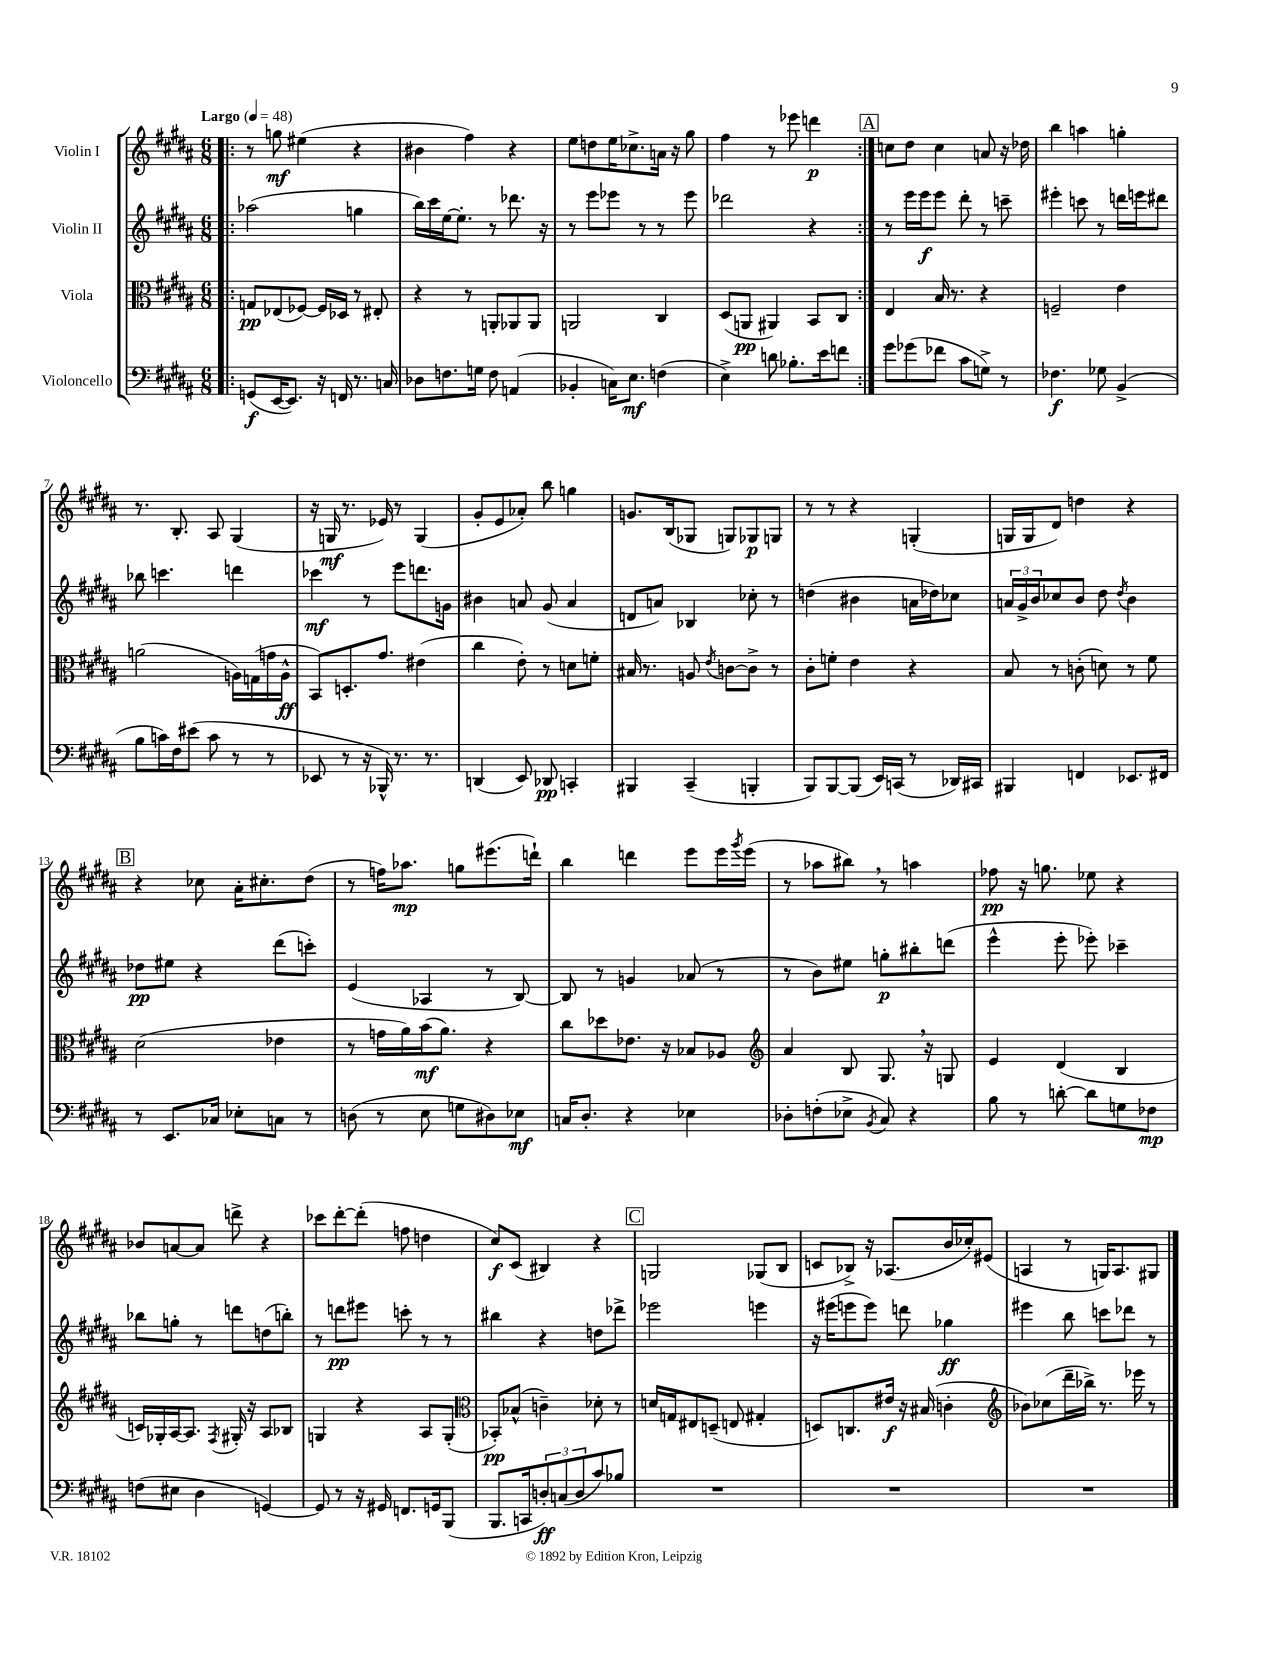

**kern	**dynam	**kern	**dynam	**kern	**dynam	**kern	**dynam
*part4	*part4	*part3	*part3	*part2	*part2	*part1	*part1
*staff4	*staff4	*staff3	*staff3	*staff2	*staff2	*staff1	*staff1
*I"Violoncello	*	*I"Viola	*	*I"Violin II	*	*I"Violin I	*
*clefF4	*	*clefC3	*	*clefG2	*	*clefG2	*
*k[f#c#g#d#a#]	*	*k[f#c#g#d#a#]	*	*k[f#c#g#d#a#]	*	*k[f#c#g#d#a#]	*
*M6/8	*	*M6/8	*	*M6/8	*	*M6/8	*
*MM48	*	*MM48	*	*MM48	*	*MM48	*
=1!|:	=1!|:	=1!|:	=1!|:	=1!|:	=1!|:	=1!|:	=1!|:
!	!	!	!	!	!	!LO:TX:a:B:t=Largo	!
(8GGn/L	f	8Gn/L	pp	(2aa-X\	.	8r	.
[16EE/K	.	(8E-X/	.	.	.	8ggn\	mf
8.EE/J])	.	.	.	.	.	.	.
.	.	[8F-X/J)	.	.	.	(4ee#X\	.
16r	.	16F-/LL]	.	.	.	.	.
16FFn/	.	16D-X/JJ	.	.	.	.	.
8.r	.	8r	.	4ggn\	.	4r	.
.	.	8E#X'/	.	.	.	.	.
16Cn/	.	.	.	.	.	.	.
=2	=2	=2	=2	=2	=2	=2	=2
8D-X\L	.	4r	.	16bb\LL)	.	4b#X\	.
.	.	.	.	16ccc#\	.	.	.
8.Fn\	.	.	.	[16ee\J	.	.	.
.	.	.	.	8.ee'\J]	.	.	.
.	.	8r	.	.	.	4ff#\)	.
16Gn\Jk	.	.	.	.	.	.	.
8F\	.	8AAn'/L	.	8r	.	.	.
(4AAn/	.	8AA-X/	.	8.ddd-X\	.	4r	.
.	.	8AA-/J	.	.	.	.	.
.	.	.	.	16r	.	.	.
=3	=3	=3	=3	=3	=3	=3	=3
4BB-X'/	.	2AAn/	.	8r	.	8ee\L	.
.	.	.	.	8eee\L	.	8ddn\	.
16Cn\KL)	.	.	.	8eee-X\J	.	16ee\K	.
8.E\J	mf	.	.	.	.	8.cc-X^\	.
.	.	.	.	8r	.	.	.
(4Fn\	.	4C#/	.	8r	.	16an\Jk	.
.	.	.	.	.	.	16r	.
.	.	.	.	8eee-\	.	8gg#\	.
=4	=4	=4	=4	=4	=4	=4	=4
4E^\)	.	(8D#/L	.	2ddd-X\	.	4ff#\	.
.	.	8AAn/J	pp	.	.	.	.
8dn\	.	4AA#X/)	.	.	.	8r	.
8.B-X'\L	.	.	.	.	.	8eee-X\	.
.	.	8BB/L	.	4r	.	4dddn\	p
16e\k	.	.	.	.	.	.	.
8fn\J	.	8C#/J	.	.	.	.	.
!!LO:REH:place=s1:t=A
=5:|!	=5:|!	=5:|!	=5:|!	=5:|!	=5:|!	=5:|!	=5:|!
8g#\L	.	4E/	.	8r	.	8ccn\L	.
(8g-X\	.	.	.	16eee\LL	.	8dd#\J	.
.	.	.	.	16eee\J	f	.	.
8f-X\J	.	16B/	.	8eee\J	.	4cc\	.
.	.	8.r	.	.	.	.	.
8c#\L	.	.	.	8ddd#'\	.	.	.
8Gn^\J)	.	4r	.	8r	.	8an/	.
8r	.	.	.	8cccn~\	.	16r	.
.	.	.	.	.	.	16dd-X\	.
=6	=6	=6	=6	=6	=6	=6	=6
4.F-X\	f	2Fn~/	.	4eee#X'\	.	4bb\	.
.	.	.	.	8cccn\	.	4aan\	.
8G-X\	.	.	.	8r	.	.	.
(4BB^/	.	4e\	.	16dddn\LL	.	4ggn'\	.
.	.	.	.	16eeen\J	.	.	.
.	.	.	.	8ddd#X\J	.	.	.
!!LO:LB:g=z
=7	=7	=7	=7	=7	=7	=7	=7
8B\L	.	(2an\	.	8bb-X\	.	8.r	.
16cn\L)	.	.	.	4.cccn\	.	.	.
16F#\J	.	.	.	.	.	8.B'/	.
(8e#X\J	.	.	.	.	.	.	.
8c\	.	.	.	.	.	8A#/	.
8r	.	16An\LL)	.	4dddn\	.	(4G#/	.
.	.	(16Gn\	.	.	.	.	.
8r	.	16gn\	.	.	.	.	.
.	.	16A^^\JJ	ff	.	.	.	.
=8	=8	=8	=8	=8	=8	=8	=8
8EE-X/	.	8BB/L)	.	4ccc-X\	mf	16r	.
.	.	.	.	.	.	16Gn/	mf
8r	.	8.Dn'/	.	.	.	8.r	.
16r	.	.	.	8r	.	.	.
16BBB-X^^/)	.	8.g#/J	.	.	.	16e-X/)	.
8.r	.	.	.	8eee\L	.	8r	.
.	.	(4e#X\	.	8.dddn\	.	(4G/	.
8.r	.	.	.	.	.	.	.
.	.	.	.	16gn\Jk	.	.	.
=9	=9	=9	=9	=9	=9	=9	=9
(4DDn/	.	4cc#\	.	4b#X\	.	8g#'/L	.
.	.	.	.	.	.	8e/	.
8EE/)	.	8e'\)	.	8an/	.	8a-X'/J)	.
8DD-X/	pp	8r	.	(8g#/	.	8bb\	.
4CCn'/	.	8dn\L	.	4a/	.	4ggn\	.
.	.	8fn'\J	.	.	.	.	.
=10	=10	=10	=10	=10	=10	=10	=10
4BBB#X/	.	16B#X/	.	8dn/L	.	8.gn/L	.
.	.	8.r	.	.	.	.	.
.	.	.	.	8an/J)	.	.	.
.	.	.	.	.	.	(16B/k	.
(4CC#~/	.	8An/	.	4B-X/	.	8G-X/J	.
.	.	8qe/	.	.	.	.	.
.	.	[8cn\L	.	.	.	8Gn/L)	.
4BBBn'/	.	8c^\J]	.	8cc-X'\	.	8G-X/	p
.	.	8r	.	8r	.	8Gn/J	.
=11	=11	=11	=11	=11	=11	=11	=11
8BBB/L)	.	8c#'\L	.	(4ddn\	.	8r	.
[8BBB/	.	8fn'\J	.	.	.	8r	.
(8BBB/J]	.	4e\	.	4b#X\	.	4r	.
16EE/LL)	.	.	.	.	.	.	.
(16CCn/JJ	.	.	.	.	.	.	.
8r	.	4r	.	16an\LL	.	(4Gn'/	.
.	.	.	.	16dd-X\J)	.	.	.
16DD-X/LL)	.	.	.	8cc-X\J	.	.	.
16CC#X/JJ	.	.	.	.	.	.	.
=12	=12	=12	=12	=12	=12	=12	=12
4BBB#X/	.	8B/	.	24an/LL	.	16Gn/LL	.
.	.	.	.	24g#^/	.	.	.
.	.	.	.	.	.	16G/J	.
.	.	.	.	24b/J	.	.	.
.	.	8r	.	8cc-X/	.	8d#/J)	.
4FFn/	.	(8cn'\	.	8b/J	.	4ddn\	.
.	.	8dn\)	.	8dd#\	.	.	.
.	.	.	.	8qdd#/	.	.	.
8.EE-X/L	.	8r	.	4b\	.	4r	.
.	.	8f#\	.	.	.	.	.
16FF#X/Jk	.	.	.	.	.	.	.
!!LO:LB:g=z
!!LO:REH:place=s1:t=B
=13	=13	=13	=13	=13	=13	=13	=13
8r	.	(2d#\	.	8dd-X\L	pp	4r	.
8.EE/L	.	.	.	8ee#X\J	.	.	.
.	.	.	.	4r	.	8cc-X\	.
16C-X/Jk	.	.	.	.	.	.	.
8E-X'\L	.	.	.	.	.	16a#'\KL	.
.	.	.	.	.	.	8.cc#X'\	.
8Cn\J	.	4e-X\	.	(8ddd#\L	.	.	.
8r	.	.	.	8cccn'\J)	.	(8dd#\J	.
=14	=14	=14	=14	=14	=14	=14	=14
(8Dn\	.	8r	.	(4e/	.	8r	.
8r	.	16gn\LL	.	.	.	16ffn\KL)	.
.	.	16a#\)	.	.	.	8.aa-X\J	mp
8E\	.	(16b\J	mf	4A-X/	.	.	.
.	.	8.a#\J)	.	.	.	.	.
8Gn\L	.	.	.	.	.	8ggn\L	.
8D#X\)	.	4r	.	8r	.	(8.eee#X\	.
8E-X\J	mf	.	.	[8B/)	.	.	.
.	.	.	.	.	.	16dddn`\Jk)	.
=15	=15	=15	=15	=15	=15	=15	=15
16Cn/KL	.	8cc#\L	.	8B/]	.	4bb\	.
8.D#'/J	.	.	.	.	.	.	.
.	.	8dd-X\	.	8r	.	.	.
4r	.	8.e-X\J	.	4gn/	.	4dddn\	.
.	.	16r	.	.	.	.	.
4E-X\	.	8B-X/L	.	(8a-X/	.	8eee\L	.
.	.	8A-X/J	.	8r	.	16eee\L	.
.	.	.	.	.	.	8qggg#/	.
.	.	.	.	.	.	(16eee\JJ	.
=16	=16	=16	=16	=16	=16	=16	=16
*	*	*clefG2	*	*	*	*	*
8D-X'\L	.	4a#/	.	8r	.	8r	.
(8Fn'\	.	.	.	8b\L)	.	8aa-X\L	.
8E-X^\J	.	8B/	.	8ee#X\J	.	8bb#X,\J)	.
8qBB/	.	.	.	.	.	.	.
8C#/)	.	8.G#,/	.	8ggn'\L	p	8r	.
4r	.	.	.	8bb#X'\	.	4aan\	.
.	.	16r	.	.	.	.	.
.	.	8Gn/	.	(8dddn\J	.	.	.
=17	=17	=17	=17	=17	=17	=17	=17
8B\	.	4e/	.	4eee^^\	.	8ff-X\	pp
8r	.	.	.	.	.	16r	.
.	.	.	.	.	.	8.ggn\	.
[8dn'\	.	(4d#/	.	8eee'\	.	.	.
8d\L]	.	.	.	8eee-X'\)	.	8ee-X\	.
8Gn\	.	4B/	.	4ccc-X~\	.	4r	.
8F-X\J	mp	.	.	.	.	.	.
!!LO:LB:g=z
=18	=18	=18	=18	=18	=18	=18	=18
(8Fn\L	.	16cn/LL)	.	8bb-X\L	.	8b-X/L	.
.	.	16G-X'/	.	.	.	.	.
8E#X\J	.	[16A#/J	.	8ggn'\J	.	[8an/	.
.	.	8.A#/J]	.	.	.	.	.
4D#\	.	.	.	8r	.	8a/J]	.
.	.	8qF#/	.	.	.	.	.
.	.	16G#X'/	.	8dddn\L	.	8dddn^\	.
.	.	16r	.	.	.	.	.
[4GGn/)	.	8A#/L	.	(8ddn\	.	4r	.
.	.	8B-X/J	.	8bbn'\J)	.	.	.
=19	=19	=19	=19	=19	=19	=19	=19
8GG/]	.	4Gn/	.	8r	.	8ccc-X\L	.
8r	.	.	.	8dddn\L	pp	[8ddd#'\	.
16r	.	4r	.	8eee#X\J	.	(8ddd#'\J]	.
16GG#X/	.	.	.	.	.	.	.
8.FFn/L	.	.	.	8cccn'\	.	8ffn\	.
.	.	8A#/L	.	8r	.	4ddn\	.
16GGn/k	.	.	.	.	.	.	.
(8BBB/J	.	(8G'/J	.	8r	.	.	.
=20	=20	=20	=20	=20	=20	=20	=20
*	*	*clefC3	*	*	*	*	*
8.BBB/L	.	8BB-X'/L)	pp	4bb#X\	.	8cc#/L)	f
.	.	(8B-X^^/J	.	.	.	(8c#/J	.
16CCn/k	.	.	.	.	.	.	.
12Dn'/)	ff	4cn~\)	.	4r	.	4B#X/)	.
(12Cn/	.	.	.	.	.	.	.
12D/	.	.	.	.	.	.	.
8c#/)	.	8d-X'\	.	8ddn\L	.	4r	.
8B-X/J	.	8r	.	8ddd-X^\J	.	.	.
!!LO:REH:place=s1:t=C
=21	=21	=21	=21	=21	=21	=21	=21
2.r	.	16dn/LL	.	2eee-X\	.	2Gn/	.
.	.	16Gn/J	.	.	.	.	.
.	.	8E#X/	.	.	.	.	.
.	.	(8Dn~/J	.	.	.	.	.
.	.	8En/	.	.	.	.	.
.	.	4G#X'/	.	4eeen\	.	(8G-X/L	.
.	.	.	.	.	.	8B/J	.
=22	=22	=22	=22	=22	=22	=22	=22
2.r	.	8Dn/L)	.	16r	.	8cn/L	.
.	.	.	.	(16eee#X\KL	.	.	.
.	.	8.Cn/	.	8eeen\	.	8B-X^/J)	.
.	.	.	.	8eee\J)	.	16r	.
.	.	16e#X/Jk	f	.	.	(8.A-X/L	.
.	.	16r	.	8dddn\	.	.	.
.	.	(16B#X/	.	.	.	.	.
.	.	4cn'\	.	4gg-X\	ff	16b/L	.
.	.	.	.	.	.	16cc-X'/J)	.
.	.	.	.	.	.	(8e#X/J	.
=23	=23	=23	=23	=23	=23	=23	=23
*	*	*clefG2	*	*	*	*	*
2.r	.	8b-X\L)	.	4eee#X\	.	4An/	.
.	.	(8cc-X\	.	.	.	.	.
.	.	16ddd#~\L	.	8bb\	.	8r	.
.	.	16bb-X^\JJ)	.	.	.	.	.
.	.	8.r	.	8cccn\L	.	16Gn/KL)	.
.	.	.	.	.	.	8.A/	.
.	.	.	.	8ddd-X\J	.	.	.
.	.	16eee-X\	.	.	.	.	.
.	.	8r	.	8r	.	8G#X/J	.
==	==	==	==	==	==	==	==
*-	*-	*-	*-	*-	*-	*-	*-
